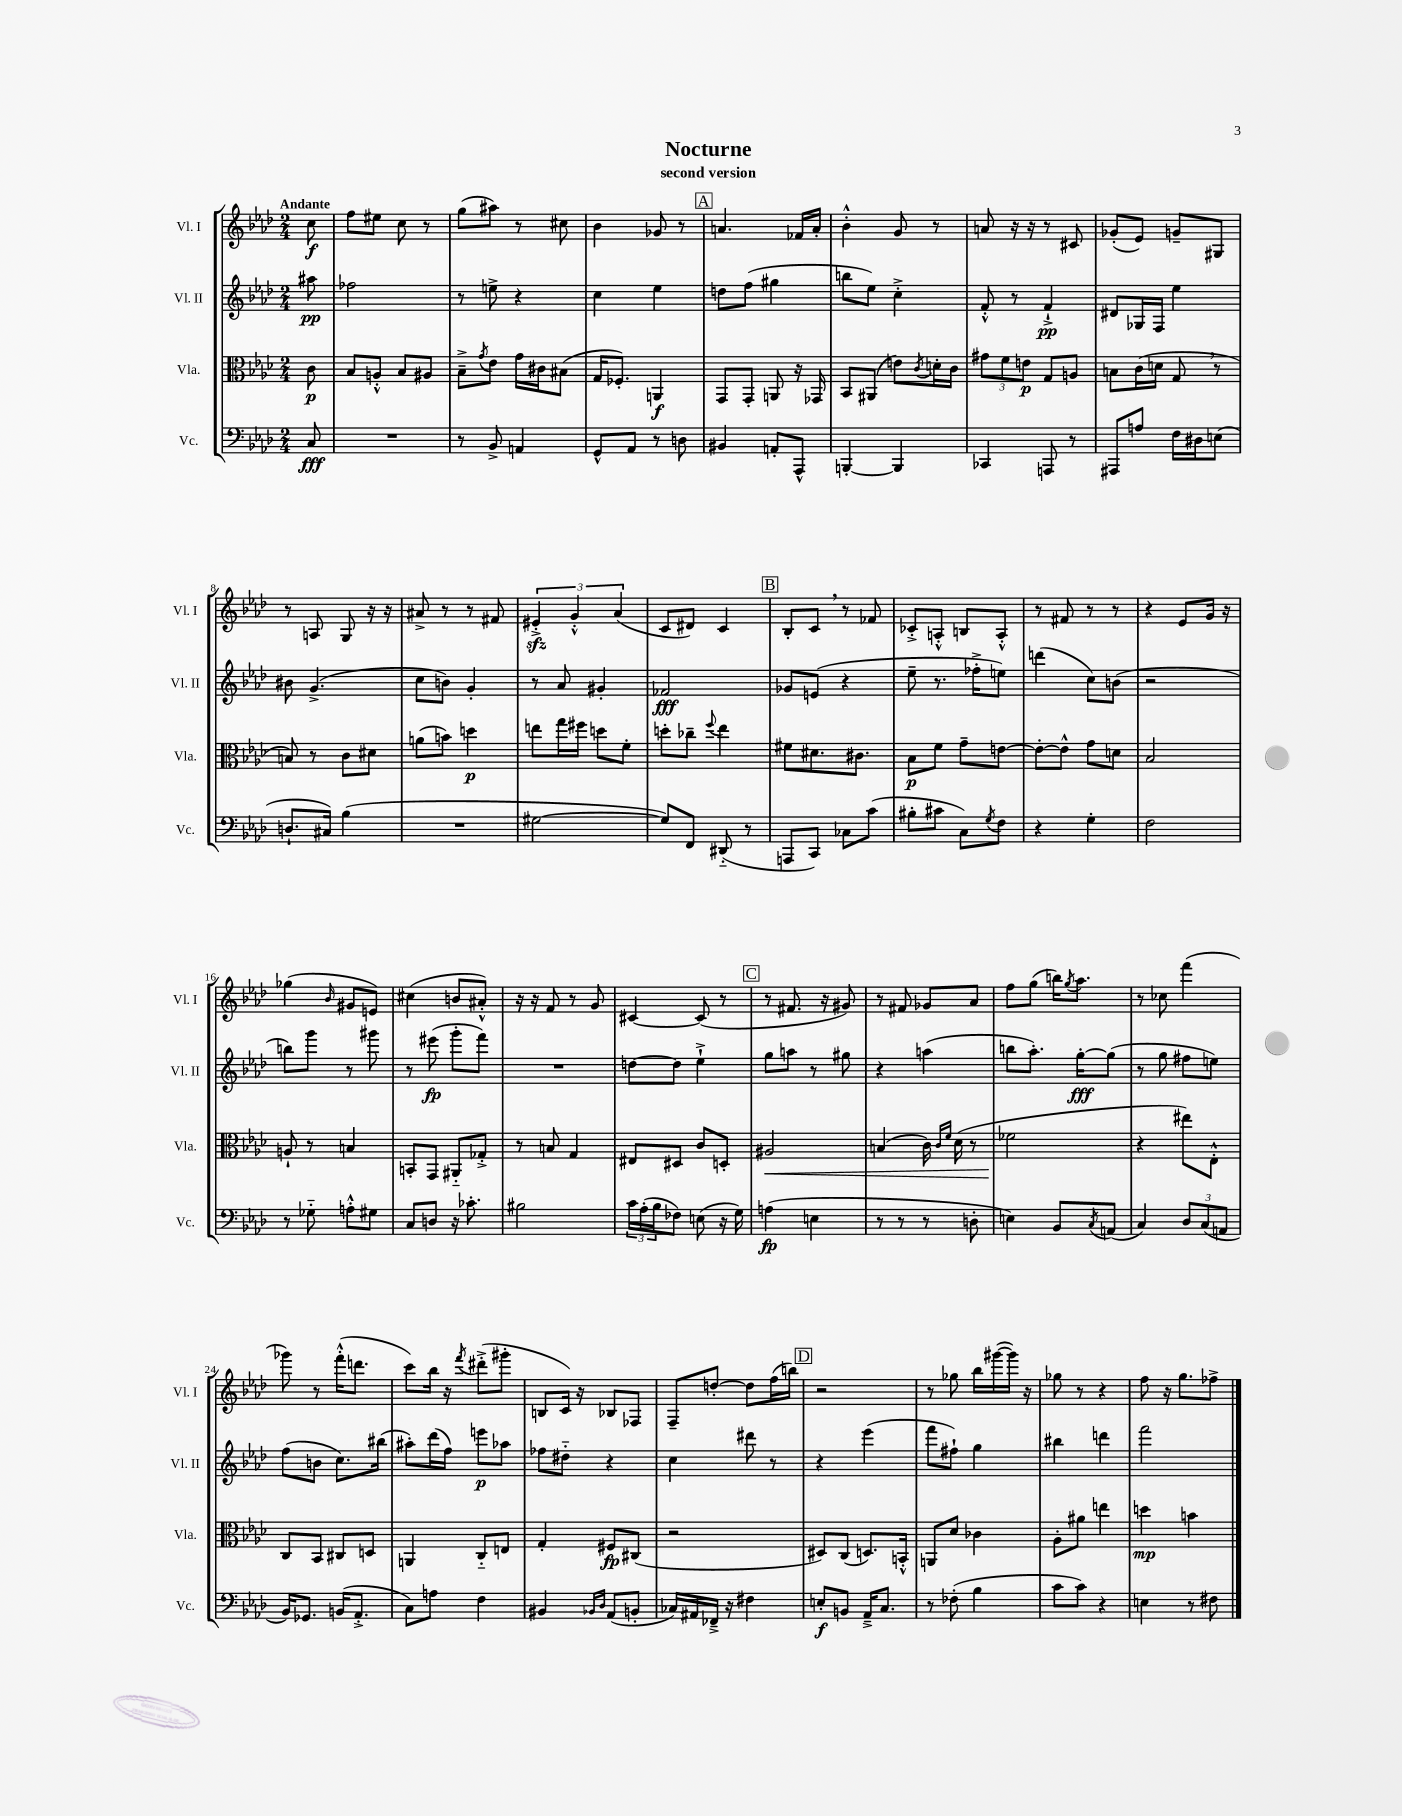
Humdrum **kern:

**kern	**kern	**kern	**kern
*staff4	*staff3	*staff2	*staff1
*clefF4	*clefC3	*clefG2	*clefG2
*k[b-e-a-d-]	*k[b-e-a-d-]	*k[b-e-a-d-]	*k[b-e-a-d-]
*M2/4	*M2/4	*M2/4	*M2/4
8C/	8c\	8aa#\	8cc\
=	=	=	=
2r	8B-/L	2ff-\	8ff\L
.	8A'^^/J	.	8ee#\J
.	8B-/L	.	8cc\
.	8A#/J	.	8r
=	=	=	=
8r	8B-~^\L	8r	(8gg\L
.	8qg/	.	.
8BB-^/	8e-\J	8ee^\	8aa#\J)
4AA/	16g\LL	4r	8r
.	16c#\J	.	.
.	(8B#\J	.	8cc#\
=	=	=	=
8GG^^/L	16G/LK	4cc\	4b-\
.	8.F-'/J)	.	.
8AA-/J	.	.	.
8r	4AA/	4ee-\	8g-/
8D\	.	.	8r
=	=	=	=
4BB#/	8GG/L	8dd\L	4.a/
.	8GG'/J	(8ff\J	.
8AA'/L	8AA/	4gg#\	.
8AAA-^^/J	16r	.	16f-/LL
.	16GG-/	.	16a'/JJ
=	=	=	=
[4BBB'/	8BB-/L	8bb\L	4b-'^^\
.	(8AA#/J	8ee-\J)	.
4BBB/]	8e\L)	4cc'^\	8g/
.	8qc/	.	.
.	16d'\L	.	8r
.	16c\JJ	.	.
=	=	=	=
4CC-/	12g#\L	8f'^^/	8a/
.	12f\	.	.
.	.	8r	16r
.	12e\J	.	.
.	.	.	16r
8AAA/	8G/L	4f`^/	8r
8r	8A/J	.	8c#/
=	=	=	=
8AAA#/L	8B\L	8d#/L	(8g-'/L
8A/J	(16c\L	16G-/L	8e-/J)
.	16d\JJ	16F/JJ	.
16F\LL	8G/	4ee-\	8g~/L
16D#\J	.	.	.
(8E\J	8r	.	8G#/J
=	=	=	=
8.D`/L	8B/)	8b#\	8r
.	8r	(4.g^/	8A/
16C#/Jk)	.	.	.
(4B-\	8c\L	.	8G/
.	8d#\J	.	16r
.	.	.	16r
=	=	=	=
2r	(8a\L	8cc\L	8a#^/
.	8b\J)	8b\J)	8r
.	4dd\	4g'/	8r
.	.	.	8f#/
=	=	=	=
[2G#\	8ee\L	8r	6e#'^/
.	16gg\L	8a-/	.
.	.	.	6g'^^/
.	16ff#\JJ	.	.
.	8dd\L	4g#'/	.
.	.	.	(6a-/
.	8f'\J	.	.
=	=	=	=
8G#/]L)	8dd'\L	2f-/	8c/L
8FF/J	8cc-~\J	.	8d#/J)
.	8qqff/	.	.
(8DD#'~/	4ee-\	.	4c/
8r	.	.	.
=	=	=	=
8AAA/L	8f#\L	8g-/L	8B-'/L
8CC/J)	8.d#\	(8e/J	8c/J
8C-\L	.	4r	8r
.	8.c#\J	.	.
(8c\J	.	.	8f-/
=	=	=	=
8B#'\L	8B-\L	8ee-~\	8c-'^/L
8c#\J	8f\J	8.r	8A'^^/J
8C\L)	8g~\L	.	8B/L
.	.	16ff-'^\LK	.
8qG/	.	.	.
8F\J	[8e\J	8ee\J)	8A'^^/J
=	=	=	=
4r	8e'\_L	(4ddd\	8r
.	8e^^\]J	.	8f#/
4G'\	8g\L	8cc\L)	8r
.	8d\J	(8b\J	8r
=	=	=	=
2F\	2B-/	2r	4r
.	.	.	8e-/L
.	.	.	16g/Jk
.	.	.	16r
=	=	=	=
8r	8A`/	8bb\L)	(4gg-\
8G-'~\	8r	8ggg\J	.
.	.	.	16qqb-/
8A'^^\L	4B/	8r	8g#/L
8G#\J	.	8ggg#\	8e/J)
=	=	=	=
8C/L	8BB'/L	8r	(4cc#\
8D/J	8GG/J	(8eee#\	.
16r	8AA#'~/L	8ggg'\L	8b/L
8.c-'\	.	.	.
.	8G-'^/J	8fff\J)	8a#'^^/J)
=	=	=	=
2B#\	8r	2r	16r
.	.	.	16r
.	8B/	.	8f/
.	4G/	.	8r
.	.	.	8g/
=	=	=	=
24c\LL	8E#/L	[8dd\L	[4c#/
(24A-'\	.	.	.
24B-\J	.	.	.
8F-\J)	8D#/J	8dd\]J	.
(8E\	8c/L	4ee-`^\	(8c#/]
16r	8D'/J	.	8r
16G\)	.	.	.
=	=	=	=
(4A\	2A#/	8gg\L	8r
.	.	8aa\J	8.f#/
4E\	.	8r	.
.	.	.	16r
.	.	8gg#\	8g#/)
=	=	=	=
8r	(4B/	4r	8r
8r	.	.	8f#/
8r	16c\)	(4aa\	8g-/L
.	16qqc/LL	.	.
.	16qqf/JJ	.	.
.	(16d-\	.	.
8D'\	8r	.	8a-/J
=	=	=	=
4E\)	2f-\	8bb\L	8ff\L
.	.	8.aa-'\J)	(8gg\J
8BB-/L	.	.	16bb\LK)
.	.	.	8qgg/
.	.	[16gg'\LK	8.aa-\J
8qC/	.	.	.
(8AA/J	.	(8gg\]J	.
=	=	=	=
4C/)	4r	8r	8r
.	.	8gg\	8cc-\
12D-/L	8ee#\L)	8ff#\L	(4fff\
(12C/	.	.	.
.	8E-'^^\J	8ee\J)	.
12AA/J	.	.	.
=	=	=	=
16BB-/LK)	8C/L	(8ff\L	8ggg-\)
8.GG-/J	.	.	.
.	8BB-/J	8b\J	8r
(16BB/LK	8C#/L	8.cc\L)	(16fff'^^\LK
8.AA-'^/J	.	.	8.ddd\J
.	8D/J	.	.
.	.	(16bb#\Jk	.
=	=	=	=
8C\L)	4AA/	8aa#'\L)	8ccc\L)
8A\J	.	(16ddd-\L	16bb-\Jk
.	.	16ff\JJ)	16r
.	.	.	8qfff/
4F\	8C'~/L	8eee\L	(8ddd#'^\L
.	8E/J	8aa-\J	8ggg#'\J
=	=	=	=
4BB#/	4G'/	8ff-\L	8B/L
.	.	8dd#'~\J	16c/Jk)
.	.	.	16r
16qqBB-/LL	.	.	.
16qqD-/JJ	.	.	.
(8AA-/L	8F#/L	4r	8B-/L
8BB'/J	(8C#/J	.	8F-/J
=	=	=	=
16C-/LL)	2r	4cc\	8F~/L
16AA#/	.	.	.
16FF-~^/JJ	.	.	[8dd'/J
16r	.	.	.
4F#\	.	8ddd#\	8dd\]L
.	.	8r	(16ff\L
.	.	.	16bb\JJ)
=	=	=	=
8E'/L	8D#/L)	4r	2r
8BB/J	(8C/J	.	.
16AA-~^/LK	8.D/L)	(4eee-\	.
8.C/J	.	.	.
.	16BB'^^/Jk	.	.
=	=	=	=
8r	8AA/L	8fff\L	8r
(8F-'\	8d-/J	8ff#`\J)	8gg-\
4B-\	4c-\	4gg\	16bb-\LL
.	.	.	([16ggg#\
.	.	.	16ggg#\]JJ)
.	.	.	16r
=	=	=	=
8c\L	8A-'\L	4bb#\	8gg-\
8c\J)	8a#\J	.	8r
4r	4ee\	4ddd\	4r
=	=	=	=
4E\	4dd\	2fff\	8ff\
.	.	.	16r
.	.	.	8.gg\L
8r	4b\	.	.
8F#\	.	.	8ff-^\J
==	==	==	==
*-	*-	*-	*-
